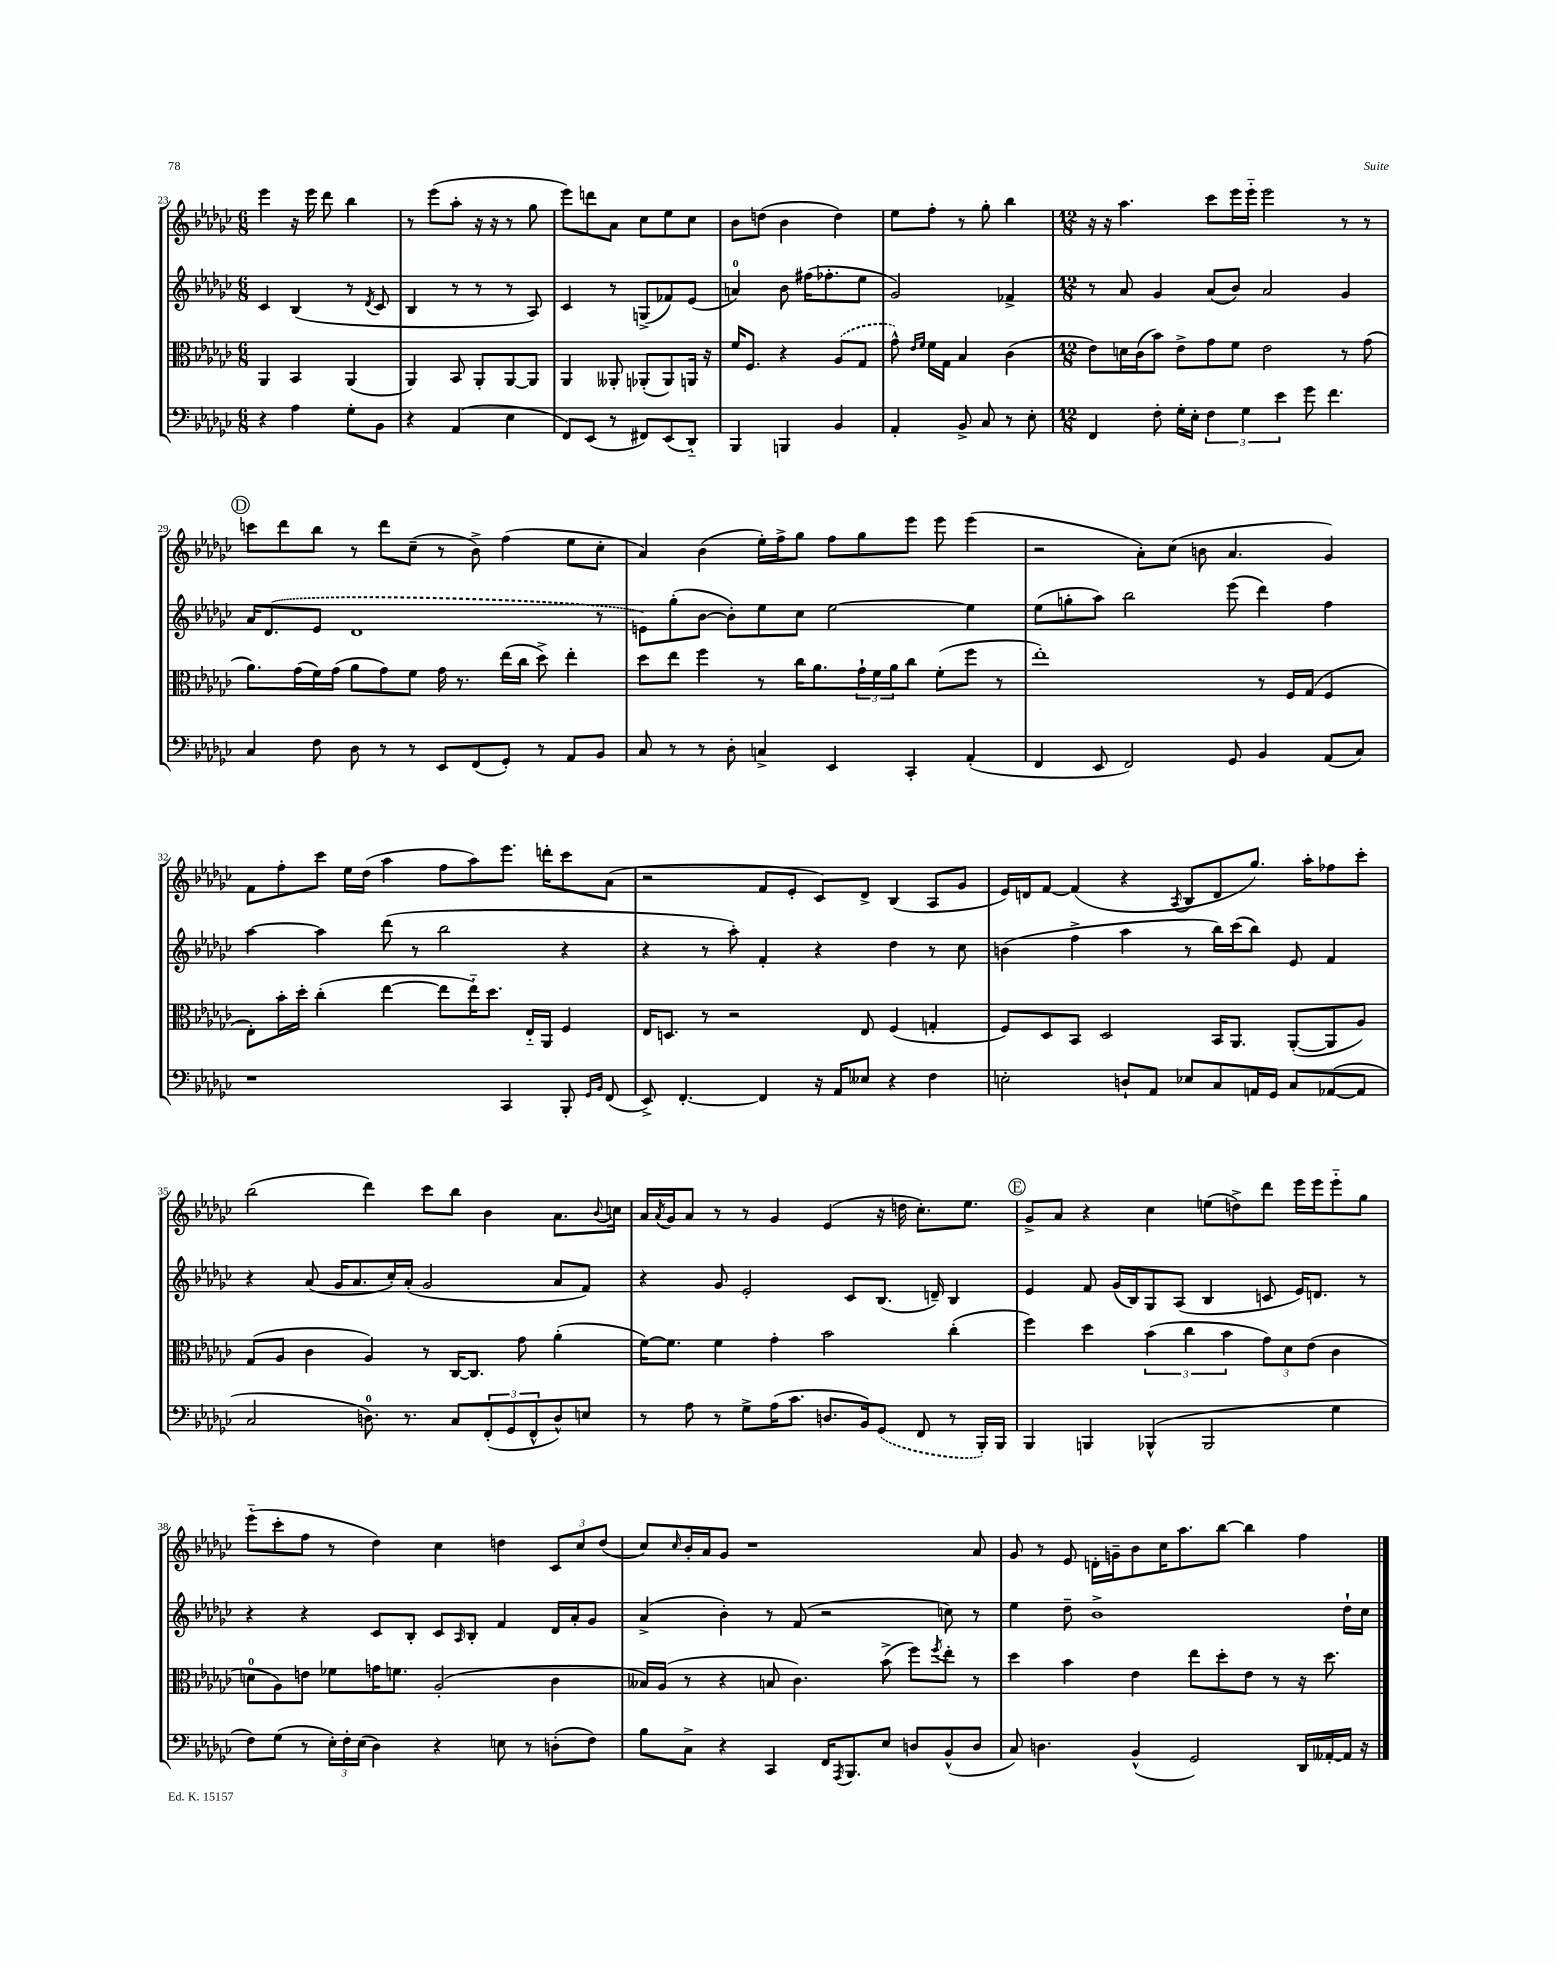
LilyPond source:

<<
\new StaffGroup <<
\new Staff = "s0" {
    \clef treble \key ges \major \numericTimeSignature \time 6/8
    ees'''4 r16 ees'''16 des'''8 bes''4 |
    r8 ees'''8( aes''8-. r16 r16 r8 ges''8 |
    ees'''8) d'''8 aes'8 ces''8 ees''8 ces''8 |
    bes'8 d''8( bes'4 d''4) |
    ees''8 f''8-. r8 ges''8-. bes''4 |
    \numericTimeSignature \time 12/8 r16 r16 aes''4. ces'''8 ees'''16 ees'''16-_ ees'''2 r8 r8 |
    \mark \markup { \circle "D" } c'''8 des'''8 bes''8 r8 des'''8 ces''8--( r8 bes'8->) f''4( ees''8 ces''8-. |
    aes'4) bes'4( ees''16-.) f''16-> ges''8 f''8 ges''8 ees'''8 ees'''8 ees'''4( |
    r2 aes'8-.) ces''8( b'8 aes'4. ges'4) |
    f'8 f''8-. ces'''8 ees''16 des''16( aes''4 f''8 aes''8) ees'''8. d'''16-. ces'''8 aes'8( |
    r2 f'8 ees'8-. ces'8) des'8-> bes4( aes8 ges'8 |
    ees'16) d'16 f'8~ f'4( r4 \acciaccatura { aes8 } bes8 d'8 ges''8.) aes''16-. fes''8 ces'''8-. |
    bes''2( des'''4) ces'''8 bes''8 bes'4 aes'8. \appoggiatura { bes'8 } c''16 |
    aes'16 \acciaccatura { aes'8 } ges'16 aes'8 r8 r8 ges'4 ees'4( r16 d''16 ces''8.-.) ees''8. |
    \mark \markup { \circle "E" } ges'8-> aes'8 r4 ces''4 e''8( d''8->) des'''8 ees'''16 ees'''16 ees'''8-_ ges''8 |
    ees'''8-_( ces'''8-. f''8 r8 des''4) ces''4 d''4 \tuplet 3/2 { ces'8 ces''8 d''8( } |
    ces''8) \grace { ces''16 } bes'16-. aes'16 ges'8 r1 aes'8 |
    ges'8 r8 ees'8 d'16-. g'16-- bes'8 ces''16 aes''8. bes''8~ bes''4 f''4 \bar "|." |
}
\new Staff = "s1" {
    \clef treble \key ges \major \numericTimeSignature \time 6/8
    ces'4 bes4( r8 \acciaccatura { des'8 } ces'8 |
    bes4 r8 r8 r8 aes8) |
    ces'4 r8 g8->( fes'8) ees'8( |
    a'4-0) bes'8 fis''16( fes''8.-. ees''8 |
    ges'2) fes'4-> |
    \numericTimeSignature \time 12/8 r8 aes'8 ges'4 aes'8( bes'8) aes'2 ges'4 |
    \mark \markup { \circle "D" } aes'16 \once \slurDashed des'8.( ees'8 des'1 r8 |
    e'8) ges''8-.( bes'8~ bes'8-.) ees''8 ces''8 ees''2~ ees''4 |
    ees''8( g''8-. aes''8) bes''2 ees'''8( des'''4) f''4 |
    aes''4~ aes''4 des'''8( r8 bes''2 r4 |
    r4 r8 aes''8-.) f'4-. r4 des''4 r8 ces''8 |
    b'4( f''4-> aes''4 r8 bes''16) ces'''16( bes''8) ees'8 f'4 |
    r4 aes'8( ges'16 aes'8. ces''16-.) aes'16-.( ges'2 aes'8 f'8) |
    r4 ges'8 ees'2-. ces'8 bes8.( d'16--) bes4 |
    \mark \markup { \circle "E" } ees'4 f'8 ges'16( bes16) ges8 aes8( bes4 c'8 ees'16) d'8. r8 |
    r4 r4 ces'8 bes8-. ces'8 \grace { aes16 } bes8-. f'4 des'16 aes'16-. ges'8 |
    aes'4->( bes'4-.) r8 f'8( r2 c''8) r8 |
    ees''4 des''8-- bes'1-> des''16-! ces''16 \bar "|." |
}
\new Staff = "s2" {
    \clef alto \key ges \major \numericTimeSignature \time 6/8
    aes,4 bes,4 aes,4( |
    aes,4) bes,8 aes,8-. aes,8~ aes,8 |
    aes,4 aeses,8-. aes,8-.( aes,8) a,16 r16 |
    f'16 f8. r4 \once \slurDashed aes8( ges8 |
    ges'8-^) \grace { ees'16 f'16 } f'16 ges16 bes4 ces'4( |
    \numericTimeSignature \time 12/8 ees'8) d'16 ces'16( bes'8) ees'8-> ges'8 f'8 ees'2 r8 ges'8( |
    \mark \markup { \circle "D" } aes'8.) ges'16( f'16) ges'16( aes'8 ges'8) f'8 ges'16 r8. ees''16( ces''16 des''8->) ees''4-. |
    des''8 ees''8 f''4 r8 ces''16 aes'8. \tuplet 3/2 { ges'16-! f'16 aes'16 } ces''8 f'8-.( f''8 r8 |
    ees''1-.) r8 f16 ges16( f4 |
    ees8-.) bes'16-. des''16-. ces''4-.( ees''4~ ees''8 ees''16-_) des''8. ees16-_ aes,16 f4 |
    ees16 d8. r8 r2 ees8 f4( g4-. |
    f8) des8 bes,8 des2 bes,16 aes,8. aes,8~-.( aes,8 aes8) |
    ges8( aes8 ces'4 aes4) r8 ces16~ ces8. ges'8 aes'4-.( |
    f'16~) f'8. f'4 ges'4-. bes'2 ces''4-.( |
    \mark \markup { \circle "E" } f''4) des''4 \tuplet 3/2 { bes'4( ces''4 bes'4 } \tuplet 3/2 { ges'8) des'8 ees'8( } ces'4 |
    d'8-0 aes8) e'8 fes'8 g'16 f'8. aes2-.( ces'4 |
    beses16) aes16( r8 r4 b8 ces'4.) bes'8->( f''8) \acciaccatura { f''8 } ees''8-. r8 |
    des''4 bes'4 ees'4 ees''8 des''8-. ees'8 r8 r16 des''8. \bar "|." |
}
\new Staff = "s3" {
    \clef bass \key ges \major \numericTimeSignature \time 6/8
    r4 aes4 ges8-. bes,8 |
    r4 aes,4( ees4 |
    f,8) ees,8( r8 fis,8) ees,8( des,8-_) |
    bes,,4 b,,4 bes,4 |
    aes,4-. bes,8-> ces8 r8 ees8-. |
    \numericTimeSignature \time 12/8 f,4 f8-. ges16-. ees16-. \tuplet 3/2 { f4 ges4 ees'4 } ges'8 f'4. |
    \mark \markup { \circle "D" } ces4 f8 des8 r8 r8 ees,8 f,8( ges,8-.) r8 aes,8 bes,8 |
    ces8 r8 r8 des8-. c4-> ees,4 ces,4-. aes,4-.( |
    f,4 ees,8 f,2) ges,8 bes,4 aes,8( ces8) |
    r1 ces,4 bes,,8-. \grace { ges,16 bes,16 } f,8( |
    ees,8->) f,4.~-. f,4 r16 aes,16 eeses8 r4 f4 |
    e2-. d8-! aes,8 ees8 ces8 a,16 ges,16 ces8 aes,8~( aes,8 |
    ces2 d8.-0) r8. ces8 \tuplet 3/2 { f,8-.( ges,8 f,8-^ } d8-^) e8 |
    r8 aes8 r8 ges8-> aes16( ces'8. d8. bes,16) \once \slurDashed ges,8( f,8 r8 bes,,16-.) bes,,16 |
    \mark \markup { \circle "E" } bes,,4 b,,4 bes,,4-^( bes,,2 ges4 |
    f8) ges8( r8 \tuplet 3/2 { ees16-.) f16-. ees16( } des4) r4 e8 r8 d8-.( f8) |
    bes8 ces8-> r4 ces,4 f,16 \acciaccatura { aes,,8 } bes,,8. ees8 d8 bes,8-^( d8 |
    ces8) d4. bes,4-^( ges,2) des,16 aeses,16~-. aeses,16 r16 \bar "|." |
}
>>
>>
\layout { \context { \Score currentBarNumber = #23 } }
